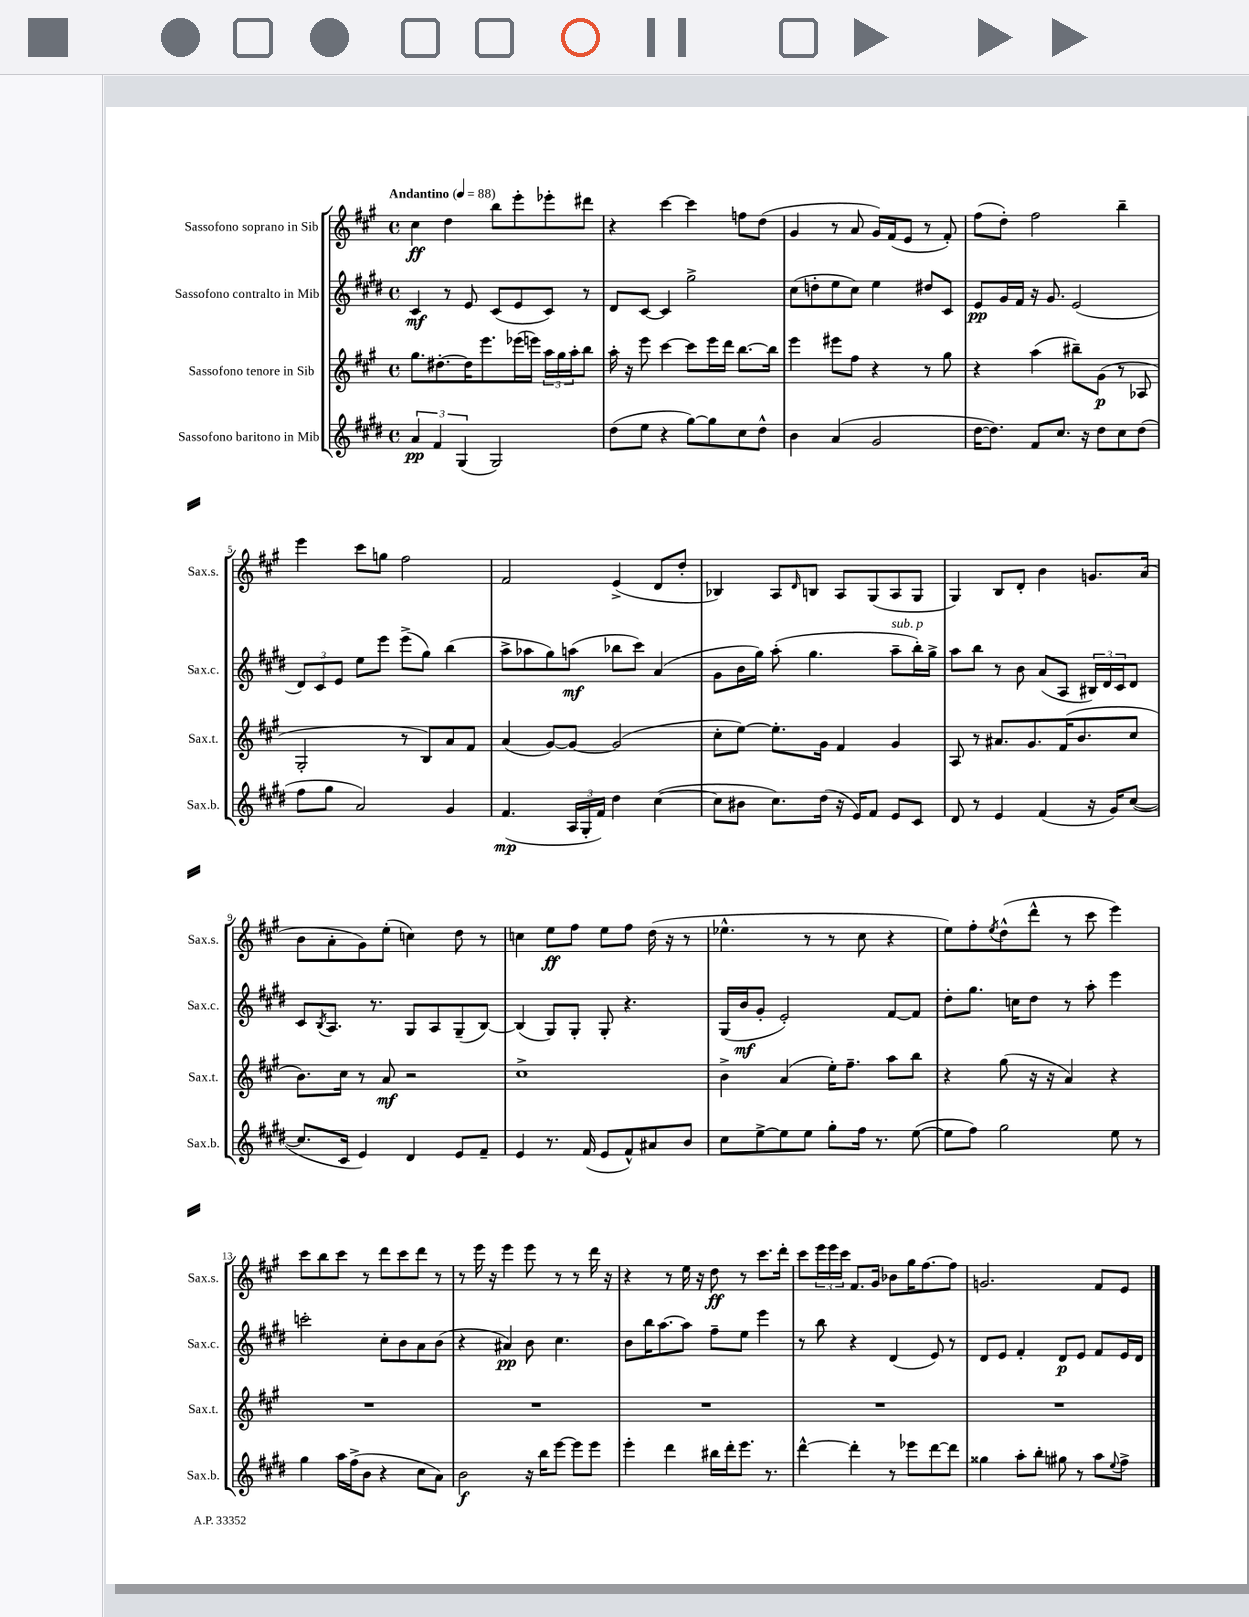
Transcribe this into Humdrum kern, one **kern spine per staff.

**kern	**dynam	**kern	**dynam	**kern	**dynam	**kern	**dynam
*part4	*part4	*part3	*part3	*part2	*part2	*part1	*part1
*staff4	*staff4	*staff3	*staff3	*staff2	*staff2	*staff1	*staff1
*I"Sassofono baritono in Mib	*	*I"Sassofono tenore in Sib	*	*I"Sassofono contralto in Mib	*	*I"Sassofono soprano in Sib	*
*I'Sax.b.	*	*I'Sax.t.	*	*I'Sax.c.	*	*I'Sax.s.	*
*clefG2	*	*clefG2	*	*clefG2	*	*clefG2	*
*k[f#c#g#d#]	*	*k[f#c#g#]	*	*k[f#c#g#d#]	*	*k[f#c#g#]	*
*M4/4	*	*M4/4	*	*M4/4	*	*M4/4	*
*met(c)	*	*met(c)	*	*met(c)	*	*met(c)	*
*MM88	*	*MM88	*	*MM88	*	*MM88	*
=1	=1	=1	=1	=1	=1	=1	=1
!	!	!	!	!	!	!LO:TX:a:B:t=Andantino	!
6a/	pp	8.gg#\L	.	4c#/	mf	4cc#\	ff
6f#/	.	.	.	.	.	.	.
.	.	[8.dd#X'\	.	.	.	.	.
.	.	.	.	8r	.	4dd\	.
(6G#/	.	.	.	.	.	.	.
.	.	16dd#\K]	.	8e/	.	.	.
.	.	8.eee\	.	.	.	.	.
2G#/)	.	.	.	(8c#/L	.	8bb\L	.
.	.	(16eee-X\L	.	8e/	.	8eee'\	.
.	.	16eeen\JJ)	.	.	.	.	.
.	.	24aa\LL	.	8c#/J)	.	8eee-X'\	.
.	.	24gg#\	.	.	.	.	.
.	.	24aa'\J	.	.	.	.	.
.	.	8bb\J	.	8r	.	8ddd#X\J	.
=2	=2	=2	=2	=2	=2	=2	=2
(8dd#\L	.	16aa'\	.	8d#/L	.	4r	.
.	.	16r	.	.	.	.	.
8ee\J	.	8eee\	.	[8c#/J	.	.	.
4r	.	[4ccc#\	.	4c#/]	.	[4ccc#\	.
[8gg#\L)	.	8ccc#\L]	.	2gg#^\	.	4ccc#\]	.
8gg#\]	.	16eee\L	.	.	.	.	.
.	.	16ddd\JJ	.	.	.	.	.
8cc#\	.	[8.bb\L	.	.	.	8ffn\L	.
8dd#^^\J	.	.	.	.	.	(8dd\J	.
.	.	16bb\Jk]	.	.	.	.	.
=3	=3	=3	=3	=3	=3	=3	=3
4b\	.	4eee\	.	(8cc#\L	.	4g#/	.
.	.	.	.	8ddn'\	.	.	.
(4a/	.	8eee#X\L	.	8ee\	.	8r	.
.	.	8ff#\J	.	8cc#\J)	.	8a/	.
2g#/	.	4r	.	4ee\	.	16g#/LL)	.
.	.	.	.	.	.	(16f#/J	.
.	.	.	.	.	.	8e/J	.
.	.	8r	.	8dd#X/L	.	8r	.
.	.	8gg#\	.	8c#/J	.	8f#'/)	.
=4	=4	=4	=4	=4	=4	=4	=4
[16dd#\KL	.	4r	.	8e/L	pp	(8ff#\L	.
8.dd#\J])	.	.	.	.	.	.	.
.	.	.	.	16g#/L	.	8dd'\J)	.
.	.	.	.	16f#/JJ	.	.	.
8f#/L	.	(4aa\	.	16r	.	2ff#\	.
.	.	.	.	8.g#/	.	.	.
8.cc#/J	.	.	.	.	.	.	.
.	.	8bb#X~\L)	.	(2e/	.	.	.
16r	.	.	.	.	.	.	.
8dd#\L	.	(8g#\J	p	.	.	.	.
8cc#\	.	8r	.	.	.	4bb~\	.
(8dd#\J	.	8A-X/	.	.	.	.	.
!!LO:LB:g=z
=5	=5	=5	=5	=5	=5	=5	=5
8ff#\L	.	2G#'/	.	12d#/L)	.	4eee\	.
.	.	.	.	12c#/	.	.	.
8gg#\J	.	.	.	.	.	.	.
.	.	.	.	12e/J	.	.	.
2a/)	.	.	.	8ee\L	.	8ccc#\L	.
.	.	.	.	8eee\J	.	8ggn\J	.
.	.	8r	.	(8eee^\L	.	2ff#\	.
.	.	8B/L)	.	8gg#\J)	.	.	.
4g#/	.	8a/	.	(4bb\	.	.	.
.	.	8f#/J	.	.	.	.	.
=6	=6	=6	=6	=6	=6	=6	=6
(4.f#/	mp	(4a/	.	8aa^\L	.	2f#/	.
.	.	.	.	8aa-X\	.	.	.
.	.	[8g#/L)	.	8gg#\)	.	.	.
24A/LL	.	8g#/J_	.	(8aan\J	mf	.	.
24G#'/	.	.	.	.	.	.	.
24f#/JJ)	.	.	.	.	.	.	.
4dd#\	.	(2g#/]	.	8bb-X\L	.	(4e^/	.
.	.	.	.	8ccc#\J)	.	.	.
([4cc#\	.	.	.	(4a/	.	8d/L	.
.	.	.	.	.	.	8dd'/J	.
=7	=7	=7	=7	=7	=7	=7	=7
8cc#\L]	.	8cc#'\L	.	8g#\L	.	4B-X/)	.
8b#X\J	.	[8ee\J)	.	16b\L	.	.	.
.	.	.	.	16gg#\JJ)	.	.	.
8.cc#\L)	.	8.ee'\L]	.	(8aa'\	.	8A/L	.
.	.	.	.	.	.	16qqd/	.
.	.	.	.	4.gg#\	.	8Bn/J	.
(16dd#\Jk	.	16g#\Jk	.	.	.	.	.
16r	.	4f#/	.	.	.	8A/L	.
16e/KL)	.	.	.	.	.	.	.
8f#/J	.	.	.	.	.	(8G#/	.
!	!	!	!	!LO:TX:a:i:t=sub. p	!	!	!
8e/L	.	4g#/	.	8aa~\L	.	8A/	.
8c#/J	.	.	.	16bb'\L)	.	8G#/J	.
.	.	.	.	16gg#^\JJ	.	.	.
=8	=8	=8	=8	=8	=8	=8	=8
8d#/	.	8A/	.	8aa\L	.	4G#/)	.
8r	.	8r	.	8bb\J	.	.	.
4e/	.	8.a#X/L	.	8r	.	8B/L	.
.	.	.	.	8b\	.	8d'/J	.
.	.	8.g#/	.	.	.	.	.
(4f#/	.	.	.	(8a/L	.	4b\	.
.	.	(16f#/K	.	8A/J	.	.	.
.	.	8.b/	.	.	.	.	.
16r	.	.	.	24B#X/LL)	.	8.gn/L	.
.	.	.	.	24d#/	.	.	.
16g#/KL)	.	.	.	.	.	.	.
.	.	.	.	24c#/J	.	.	.
([8cc#/J	.	8cc#/J	.	8d#/J	.	.	.
.	.	.	.	.	.	(16a/Jk	.
!!LO:LB:g=z
=9	=9	=9	=9	=9	=9	=9	=9
8.cc#/L]	.	8.b\L)	.	8c#/L	.	8b\L	.
.	.	.	.	8qB/	.	.	.
.	.	.	.	8.A/J	.	8a'\	.
16c#/Jk	.	16cc#\Jk	.	.	.	.	.
4e/)	.	8r	.	.	.	8g#\)	.
.	.	.	.	8.r	.	.	.
.	.	8a/	mf	.	.	(8ee'\J	.
4d#/	.	2r	.	8G#/L	.	4ccn\)	.
.	.	.	.	8A/	.	.	.
8e/L	.	.	.	(8G#~/	.	8dd\	.
8f#~/J	.	.	.	[8B/J)	.	8r	.
=10	=10	=10	=10	=10	=10	=10	=10
4e/	.	1cc#^	.	(4B/]	.	4ccn\	.
8.r	.	.	.	8G#/L)	.	8ee\L	ff
.	.	.	.	8G#'/J	.	8ff#\J	.
(16f#/	.	.	.	.	.	.	.
8e/L	.	.	.	8G#'/	.	8ee\L	.
8f#^^/)	.	.	.	4.r	.	8ff#\J	.
8a#X/	.	.	.	.	.	(16dd\	.
.	.	.	.	.	.	16r	.
8b/J	.	.	.	.	.	8r	.
=11	=11	=11	=11	=11	=11	=11	=11
8cc#\L	.	4b^\	.	(16G#/LL	.	4.ee-X^^\	.
.	.	.	.	16b/J	mf	.	.
[8ee^\	.	.	.	8g#'/J	.	.	.
8ee\]	.	(4a/	.	2e'/)	.	.	.
8ee\J	.	.	.	.	.	8r	.
8gg#'\L	.	16ee'\KL)	.	.	.	8r	.
.	.	8.ff#~\J	.	.	.	.	.
16ff#\Jk	.	.	.	.	.	8cc#\	.
8.r	.	.	.	.	.	.	.
.	.	8aa\L	.	[8f#/L	.	4r	.
([8ee\	.	8bb\J	.	8f#/J]	.	.	.
=12	=12	=12	=12	=12	=12	=12	=12
8ee\L]	.	4r	.	8dd#'\L	.	8ee\L)	.
8ff#\J)	.	.	.	8.gg#\J	.	8ff#'\	.
.	.	.	.	.	.	8qee/	.
2gg#\	.	(8gg#\	.	.	.	(8dd^^\	.
.	.	.	.	16ccn\KL	.	.	.
.	.	16r	.	8dd#\J	.	8ddd^^\J	.
.	.	16r	.	.	.	.	.
.	.	4a/)	.	8r	.	8r	.
.	.	.	.	8aa'\	.	8ccc#\	.
8ee\	.	4r	.	4eee\	.	4eee\)	.
8r	.	.	.	.	.	.	.
!!LO:LB:g=z
=13	=13	=13	=13	=13	=13	=13	=13
4gg#\	.	1r	.	2cccn'\	.	8ccc#\L	.
.	.	.	.	.	.	8bb\	.
16aa\LL	.	.	.	.	.	8ccc#\J	.
(16ff#^\J	.	.	.	.	.	.	.
8b\J	.	.	.	.	.	8r	.
4r	.	.	.	8cc#'\L	.	8ddd\L	.
.	.	.	.	8b\	.	8ccc#\	.
8cc#\L	.	.	.	8a\	.	8ddd\J	.
8a\J)	.	.	.	(8b\J	.	8r	.
=14	=14	=14	=14	=14	=14	=14	=14
2b\	f	1r	.	4r	.	8r	.
.	.	.	.	.	.	16eee\	.
.	.	.	.	.	.	16r	.
.	.	.	.	4a#X/)	pp	4eee\	.
16r	.	.	.	8b\	.	8eee\	.
16bb\KL	.	.	.	.	.	.	.
[8eee\J	.	.	.	4.cc#\	.	8r	.
8eee\L]	.	.	.	.	.	8r	.
8eee\J	.	.	.	.	.	16ddd\	.
.	.	.	.	.	.	16r	.
=15	=15	=15	=15	=15	=15	=15	=15
4eee'\	.	1r	.	8b\L	.	4r	.
.	.	.	.	16bb\K	.	.	.
.	.	.	.	[8.aa\	.	.	.
4ddd#\	.	.	.	.	.	8r	.
.	.	.	.	8aa\J]	.	16ee\	.
.	.	.	.	.	.	16r	.
16bb#X\LL	.	.	.	8ff#~\L	.	8dd\	ff
16ddd#'\J	.	.	.	.	.	.	.
8.eee\J	.	.	.	8ee\J	.	8r	.
.	.	.	.	4eee\	.	8.ccc#\L	.
8.r	.	.	.	.	.	.	.
.	.	.	.	.	.	16ddd'\Jk	.
=16	=16	=16	=16	=16	=16	=16	=16
[4ddd#^^\	.	1r	.	8r	.	8ccc#\L	.
.	.	.	.	8bb\	.	24eee\L	.
.	.	.	.	.	.	24eee\	.
.	.	.	.	.	.	24ccc#\JJ	.
4ddd#'\]	.	.	.	4r	.	8.f#/L	.
.	.	.	.	.	.	16g#/Jk	.
8r	.	.	.	(4d#/	.	8b-X\L	.
8eee-X\L	.	.	.	.	.	16gg#\K	.
.	.	.	.	.	.	[8.ff#\	.
[8ddd#\	.	.	.	8e/)	.	.	.
8ddd#\J]	.	.	.	8r	.	8ff#\J]	.
=17	=17	=17	=17	=17	=17	=17	=17
4gg##X\	.	1r	.	8d#/L	.	2.gn/	.
.	.	.	.	8e/J	.	.	.
8aa'\L	.	.	.	4f#'/	.	.	.
8bb'\J	.	.	.	.	.	.	.
8gg#X\	.	.	.	8d#/L	p	.	.
8r	.	.	.	8e/J	.	.	.
8aa\L	.	.	.	8f#/L	.	8f#/L	.
8qqee/	.	.	.	.	.	.	.
8ff#^\J	.	.	.	16e/L	.	8e/J	.
.	.	.	.	16d#/JJ	.	.	.
==	==	==	==	==	==	==	==
*-	*-	*-	*-	*-	*-	*-	*-
